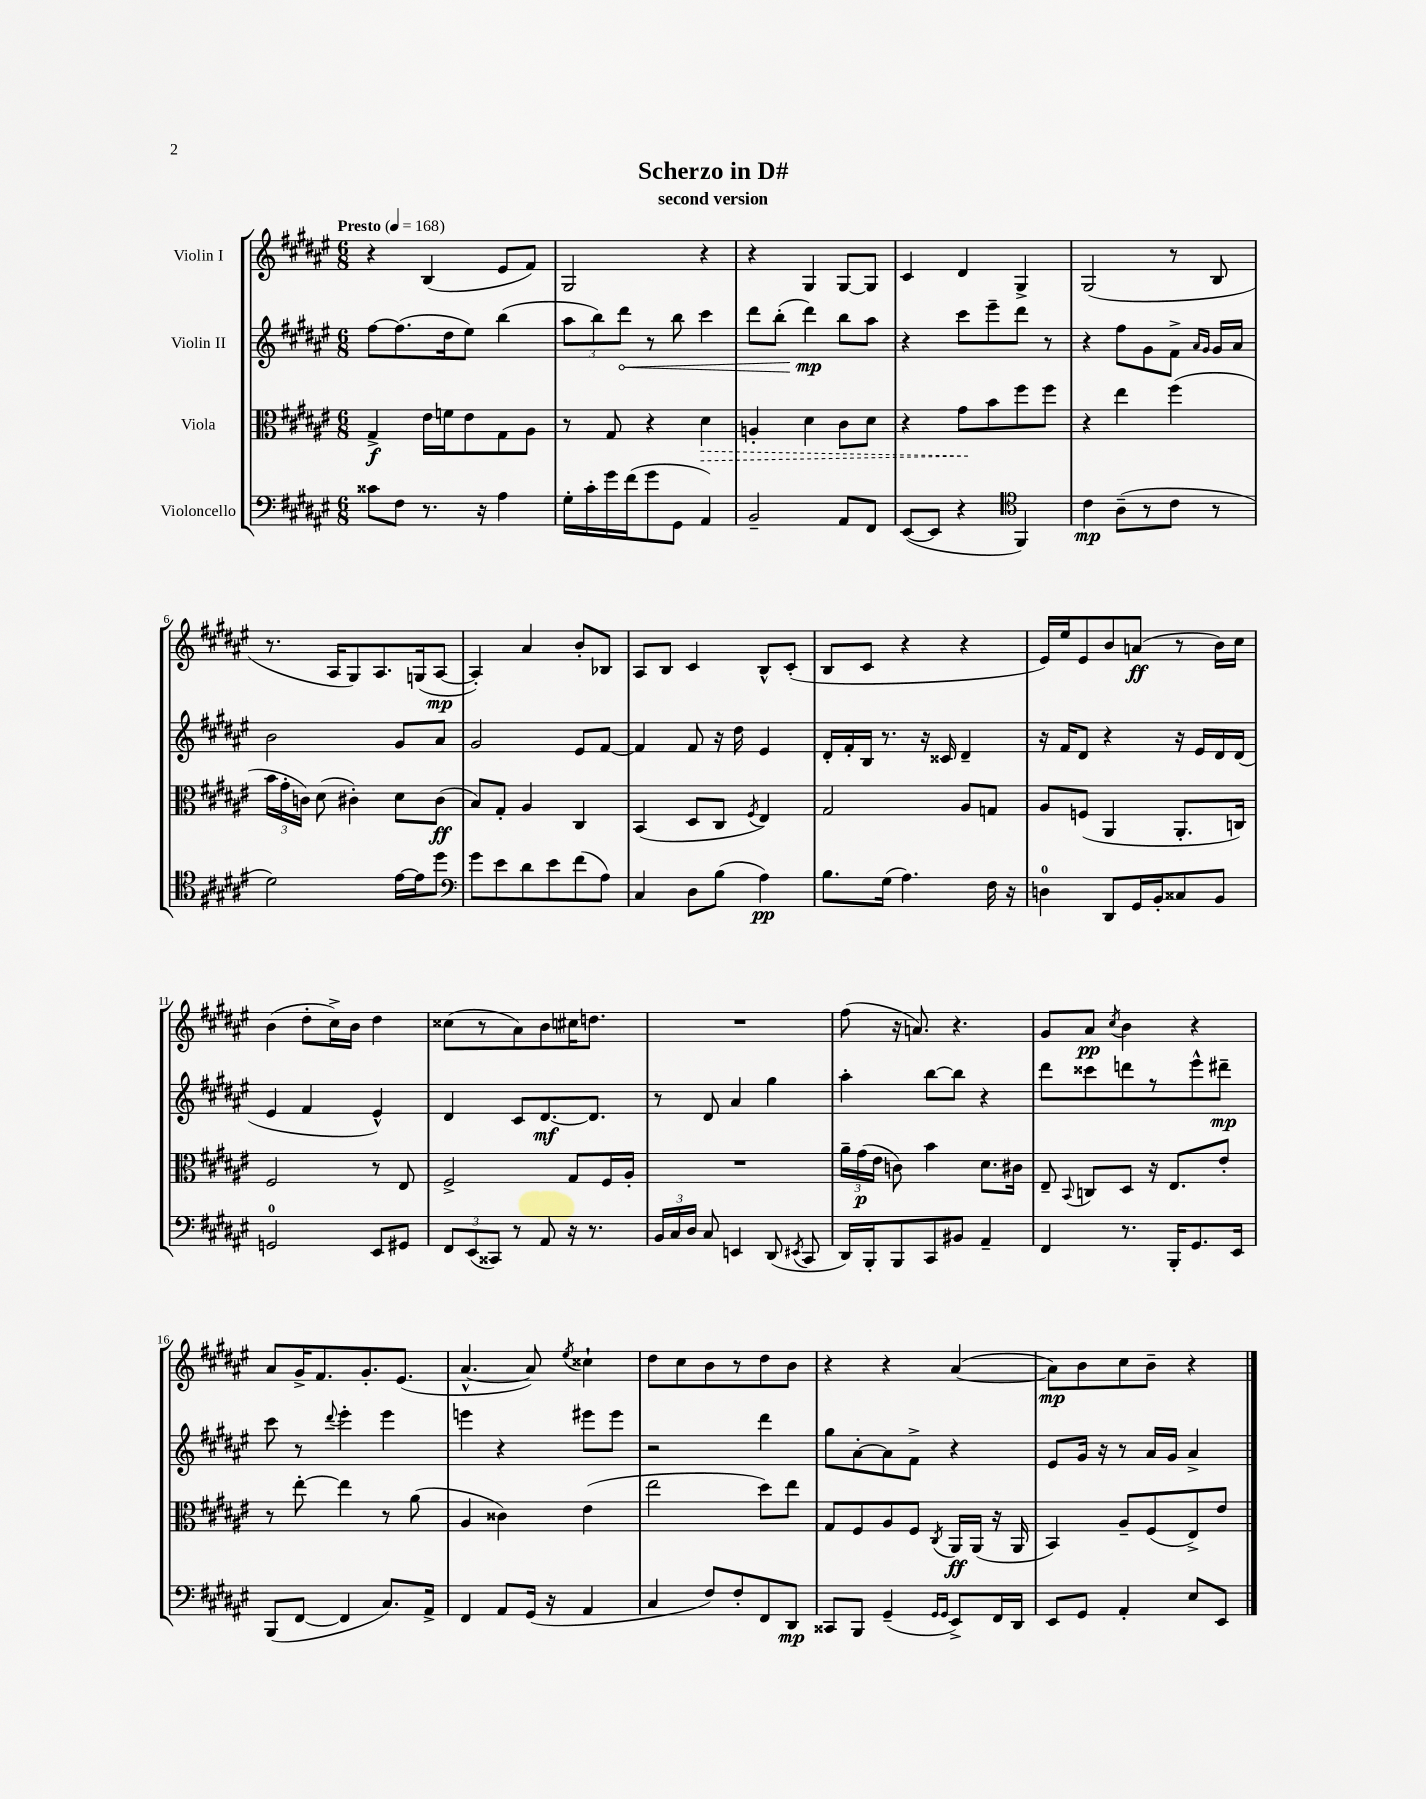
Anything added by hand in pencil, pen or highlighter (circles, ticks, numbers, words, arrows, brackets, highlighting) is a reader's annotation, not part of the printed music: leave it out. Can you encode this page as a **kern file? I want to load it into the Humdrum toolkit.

**kern	**kern	**kern	**kern
*staff4	*staff3	*staff2	*staff1
*clefF4	*clefC3	*clefG2	*clefG2
*k[f#c#g#d#a#e#]	*k[f#c#g#d#a#e#]	*k[f#c#g#d#a#e#]	*k[f#c#g#d#a#e#]
*M6/8	*M6/8	*M6/8	*M6/8
*MM168	*MM168	*MM168	*MM168
8c##\L	4G#^/	[8ff#\L	4r
8F#\J	.	(8.ff#\]	.
8.r	16e#\LL	.	(4B/
.	16f\J	16dd#\k	.
.	8e#\	8ee#\J)	.
16r	.	.	.
4A#\	8G#\	(4bb\	8e#/L
.	8A#\J	.	8f#/J)
=	=	=	=
16G#'\LL	8r	12aa#\L	2G#/
16c#'\	.	.	.
.	.	12bb\)	.
16g#\	8G#/	.	.
.	.	12ddd#\J	.
(16f#\J	.	.	.
8g#\	4r	8r	.
8GG#\J	.	8bb\	.
4AA#/)	4d#\	4ccc#\	4r
=	=	=	=
2BB~/	4A'/	8ddd#\L	4r
.	.	(8bb'\J	.
.	4d#\	4ddd#\)	4G#/
8AA#/L	8c#\L	8bb\L	[8G#/L
8FF#/J	8d#\J	8aa#\J	8G#/]J
=	=	=	=
([8EE#/L	4r	4r	4c#/
8EE#/]J	.	.	.
4r	8g#\L	8ccc#\L	4d#/
.	8b\	8eee#~\	.
*clefC4	*	*	*
4FF#/)	8ff#\	8ddd#\J	4G#^/
.	8ff#\J	8r	.
=	=	=	=
4c#\	4r	4r	(2G#/
(8A#~\L	4ee#\	8ff#\L	.
8r	.	8g#\	.
8c#\J	(4ff#\	8f#^\J	8r
.	.	16qqa#/LL	.
.	.	16qqg#/JJ	.
8r	.	16g#/LL	8B/
.	.	16a#/JJ	.
=	=	=	=
2d#\)	24b\LL	2b\	8.r
.	24g#'\	.	.
.	24c\JJ)	.	.
.	(8d#\	.	.
.	.	.	16A#/LK
.	4c#'\)	.	8G#/)
.	.	.	8.A#/
[16e#\LL	8d#\L	8g#/L	.
16e#\]J	.	.	(16G/k
8dd#\J	(8c#\J	8a#/J	[8A#/J
=	=	=	=
*clefF4	*	*	*
8g#\L	8B/L)	2g#/	4A#'/])
8e#\	8G#'/J	.	.
8d#\	4A#/	.	4a#/
8e#\	.	.	.
(8f#\	4C#/	8e#/L	8b'/L
8A#\J)	.	[8f#/J	8B-/J
=	=	=	=
4C#/	(4BB/	4f#/]	8A#/L
.	.	.	8B/J
8D#\L	8D#/L	8f#/	4c#/
(8B\J	8C#/J	16r	.
.	.	16dd#\	.
.	8qF#/	.	.
4A#\)	4E#/)	4e#/	8B^^/L
.	.	.	(8c#'/J
=	=	=	=
8.B\L	2G#/	16d#'/LL	8B/L
.	.	16f#'/	.
.	.	16B/JJ	8c#/J
(16G#\Jk	.	8.r	.
4.A#\)	.	.	4r
.	.	16r	.
.	.	16c##/	.
.	8A#/L	4d#~/	4r
16F#\	8G/J	.	.
16r	.	.	.
=	=	=	=
4D\	8A#/L	16r	16e#/LL)
.	.	16f#/LK	16ee#/J
.	(8F/J	8d#/J	8e#/
8DD#/L	4AA#/	4r	8b/
16GG#/L	.	.	(8a/J
16BB'/J	.	.	.
8C##/	8.AA#'/L	16r	8r
.	.	16e#/LL	.
8BB/J	.	16d#/	16b\LL)
.	16C/Jk)	(16d#/JJ	16cc#\JJ
=	=	=	=
2GG/	2F#/	4e#/	(4b\
.	.	4f#/	8dd#'\L
.	.	.	16cc#^\L)
.	.	.	16b\JJ
8EE#/L	8r	4e#^^/)	4dd#\
8GG#/J	8E#/	.	.
=	=	=	=
12FF#/L	2F#^/	4d#/	(8cc##\L
(12EE#/	.	.	.
.	.	.	8r
12CC##/J)	.	.	.
8r	.	8c#/L	8a#\)
8AA#/	.	[8.d#/	8b\
16r	8G#/L	.	16cc#\K
8.r	.	8.d#/]J	8.dd\J
.	16F#/L	.	.
.	16A#'/JJ	.	.
=	=	=	=
24BB/LL	2.r	8r	2.r
24C#/	.	.	.
24D#/JJ	.	.	.
8C#/	.	8d#/	.
4EE/	.	4a#/	.
(8DD#/	.	4gg#\	.
8qEE#/	.	.	.
8CC#/	.	.	.
=	=	=	=
16DD#/LL)	24a#~\LL	4aa#'\	(8ff#\
.	(24g#\	.	.
16BBB'/J	.	.	.
.	24e#\JJ	.	.
8BBB/	8c\)	.	16r
.	.	.	8.a/)
8CC#/	4b\	[8bb\L	.
8BB#/J	.	8bb\]J	4.r
4AA#~/	8.d#\L	4r	.
.	16c#\Jk	.	.
=	=	=	=
4FF#/	8E#~/	8ddd#\L	8g#/L
.	8qqBB/	.	.
.	8C/L	8ccc##\	8a#/J
.	.	.	8qcc#/
8.r	8D#/J	8ddd\	4b\
.	16r	8r	.
16BBB'/LK	8.E#/L	.	.
8.GG#/	.	8eee#^^\	4r
.	8e#'/J	8ddd#~\J	.
16EE#/Jk	.	.	.
=	=	=	=
(8BBB/L	8r	8ccc#\	8a#/L
[8FF#/J	[8ee#'\	8r	16g#^/K
.	.	.	8.f#/
.	.	8qqddd#/	.
4FF#/]	4ee#\]	4eee#'\	.
.	.	.	8.g#'/
8.C#/L)	8r	4eee#\	.
.	.	.	(8.e#/J
.	(8a#\	.	.
16AA#^/Jk	.	.	.
=	=	=	=
4FF#/	4A#/	4eee\	[4.a#^^/
8AA#/L	4c##\)	4r	.
(16GG#/Jk	.	.	8a#/])
16r	.	.	.
.	.	.	8qee#/
4AA#/	(4e#\	8eee#\L	4cc##`\
.	.	8eee#\J	.
=	=	=	=
4C#/	2ee#\	2r	8dd#\L
.	.	.	8cc#\
8F#/L)	.	.	8b\
8F#'/	.	.	8r
8FF#/	8dd#\L)	4ddd#\	8dd#\
8DD#/J	8ee#\J	.	8b\J
=	=	=	=
8CC##/L	8G#/L	8gg#\L	4r
8BBB/J	8F#/	[8a#'\	.
(4GG#~/	8A#/	8a#\]	4r
.	8F#/J	8f#^\J	.
16qqGG#/LL	.	.	.
16qqGG#/JJ	8qC#/	.	.
8EE#^/L)	16AA#/LL	4r	([4a#/
.	(16AA#/JJ	.	.
16FF#/L	16r	.	.
16DD#/JJ	16AA#/	.	.
=	=	=	=
8EE#/L	4BB/)	8e#/L	8a#\]L)
8GG#/J	.	16g#/Jk	8b\
.	.	16r	.
4AA#'/	8A#~/L	8r	8cc#\
.	(8F#/	16a#/LL	8b~\J
.	.	16g#/JJ	.
8E#/L	8E#^/)	4a#^/	4r
8EE#/J	8e#/J	.	.
==	==	==	==
*-	*-	*-	*-
